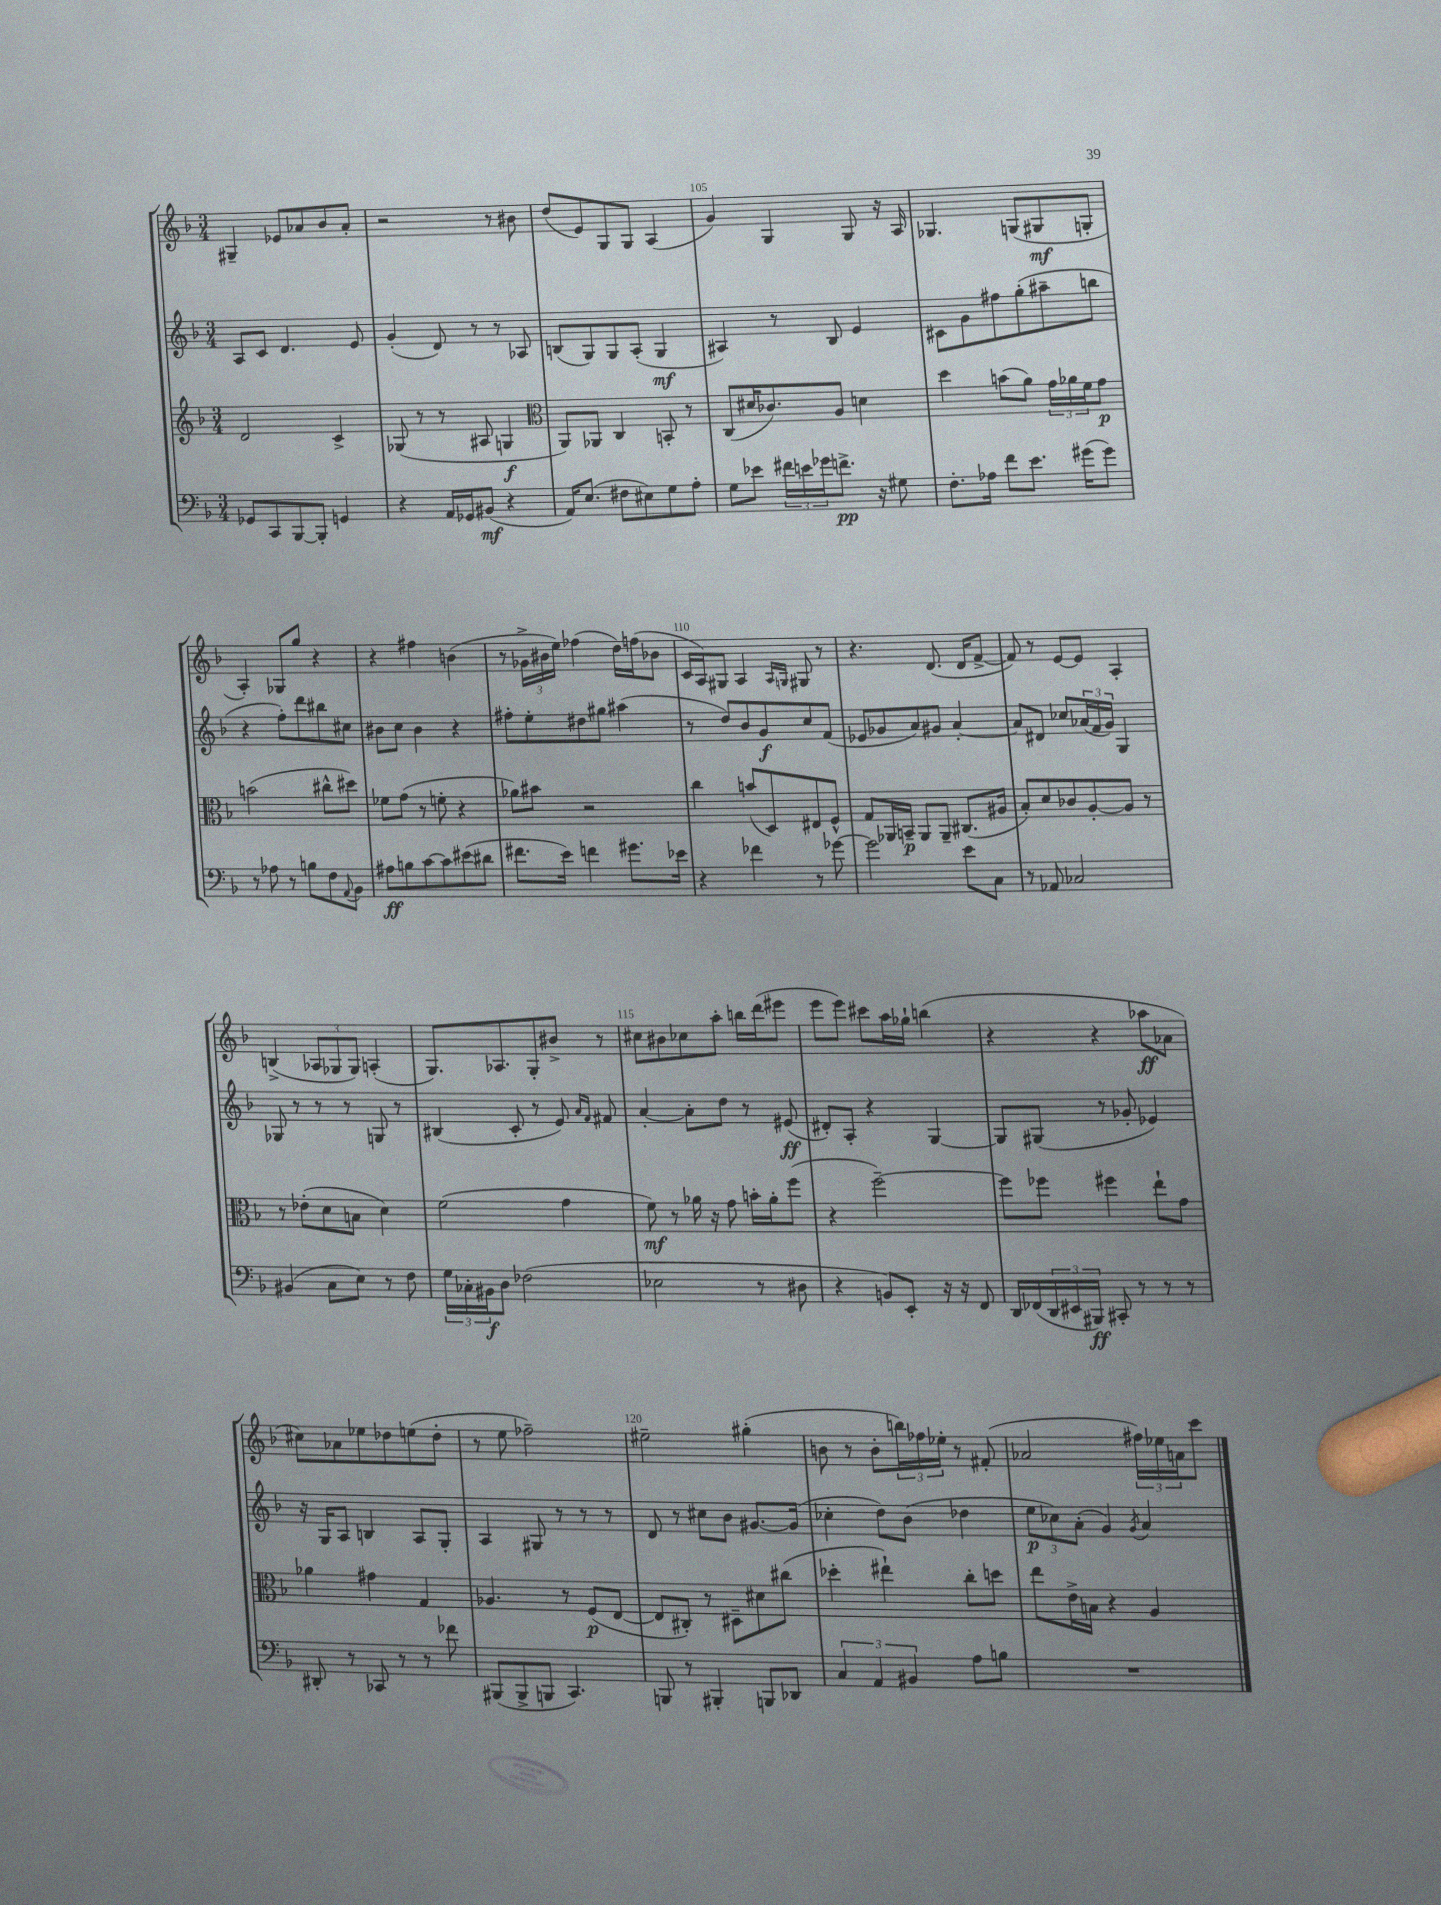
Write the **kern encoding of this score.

**kern	**dynam	**kern	**dynam	**kern	**dynam	**kern	**dynam
*part4	*part4	*part3	*part3	*part2	*part2	*part1	*part1
*staff4	*staff4	*staff3	*staff3	*staff2	*staff2	*staff1	*staff1
*clefF4	*	*clefG2	*	*clefG2	*	*clefG2	*
*k[b-]	*	*k[b-]	*	*k[b-]	*	*k[b-]	*
*M3/4	*	*M3/4	*	*M3/4	*	*M3/4	*
=102	=102	=102	=102	=102	=102	=102	=102
8GG-X/L	.	2d/	.	8A/L	.	4G#X~/	.
8CC/	.	.	.	8c/J	.	.	.
[8BBB-/	.	.	.	4.d/	.	8e-X/L	.
8BBB-'/J]	.	.	.	.	.	8a-X/	.
4GGn/	.	4c^/	.	.	.	8b-/	.
.	.	.	.	8e/	.	8a-'/J	.
=103	=103	=103	=103	=103	=103	=103	=103
4r	.	(8G-X/	.	(4g'/	.	2r	.
.	.	8r	.	.	.	.	.
16AA/LL	.	8r	.	8d/)	.	.	.
16GG-X/J	.	.	.	.	.	.	.
(8BB#X/J	mf	8A#X/	.	8r	.	.	.
4r	.	4Gn/	f	8r	.	8r	.
.	.	.	.	8A-X/	.	8b#X\	.
=104	=104	=104	=104	=104	=104	=104	=104
*	*	*clefC3	*	*	*	*	*
16AA/KL)	.	8AA/L)	.	(8Bn/L	.	(8dd/L	.
(8.E/J	.	.	.	.	.	.	.
.	.	8AA-X/J	.	8G/)	.	8e/)	.
8F#X\L	.	4C/	.	8G/	.	8G/	.
8E#X\)	.	.	.	(8A'/J	.	8G/J	.
8G\	.	8BBn'/	.	4G/	mf	(4A/	.
8A'\J	.	8r	.	.	.	.	.
=105	=105	=105	=105	=105	=105	=105	=105
8G\L	.	(8C/L	.	4A#X/)	.	4g/)	.
8e-X\J	.	16d#X/K	.	.	.	.	.
.	.	8.c-X/)	.	.	.	.	.
24f#X\LL	.	.	.	8r	.	4G/	.
24en\	.	.	.	.	.	.	.
24g-X\J	.	.	.	.	.	.	.
8.fn^\J	pp	8A/J	.	8B-/	.	.	.
.	.	4dn\	.	4e/	.	8G/	.
16r	.	.	.	.	.	.	.
8G#X\	.	.	.	.	.	16r	.
.	.	.	.	.	.	16A/	.
=106	=106	=106	=106	=106	=106	=106	=106
8.F'\L	.	4dd\	.	8c#X\L	.	4.G-X/	.
.	.	.	.	8g\	.	.	.
16A-X\Jk	.	.	.	.	.	.	.
8f\L	.	(8bn\L	.	8ff#X\	.	.	.
8.e\J	.	8a\J)	.	(8gg'\	.	(8Gn/L	.
.	.	24g\LL	.	8aa#X~\	.	8G#X/	mf
.	.	24a-X\	.	.	.	.	.
(16g#X\KL	.	.	.	.	.	.	.
.	.	24f\J	.	.	.	.	.
8g#\J)	.	8g\J	p	8bbn\J	.	8Gn'/J	.
!!LO:LB:g=z
=107	=107	=107	=107	=107	=107	=107	=107
8r	.	(2bn\	.	4r	.	4A'/)	.
8A-X\	.	.	.	.	.	.	.
8r	.	.	.	8ff'\L)	.	8G-X/L	.
8Bn\L	.	.	.	8ddd\	.	8gg/J	.
8F\	.	8cc#X^^\L	.	8bb#X\	.	4r	.
8qqAA/	.	.	.	.	.	.	.
8BB-\J	.	8dd#X\J)	.	8cc#X\J	.	.	.
=108	=108	=108	=108	=108	=108	=108	=108
8A#X\L	ff	8f-X\L	.	8b#X\L	.	4r	.
8Bn\	.	(8g\J	.	8cc\J	.	.	.
[8c\	.	8r	.	4b#\	.	4ff#X\	.
8c\]	.	8fn'\	.	.	.	.	.
(8e#X\	.	4r	.	4r	.	(4bn\	.
8d#X\J	.	.	.	.	.	.	.
=109	=109	=109	=109	=109	=109	=109	=109
8.f#X\L	.	8a-X\L)	.	8ff#X'\L	.	8r	.
.	.	8b#X\J	.	8ee'\	.	24g-X^\LL	.
.	.	.	.	.	.	24b#X\	.
16e\Jk)	.	.	.	.	.	.	.
.	.	.	.	.	.	24ee\JJ)	.
4fn\	.	2r	.	8dd#X\	.	(4ff-X\	.
.	.	.	.	8gg#X\J	.	.	.
8.g#X\L	.	.	.	(4aa#X\	.	16dd\LL)	.
.	.	.	.	.	.	(16ffn\J	.
.	.	.	.	.	.	8b-X\J	.
16e-X\Jk	.	.	.	.	.	.	.
=110	=110	=110	=110	=110	=110	=110	=110
4r	.	4cc\	.	8r	.	16c/LL	.
.	.	.	.	.	.	16A/J)	.
.	.	.	.	8dd/L)	.	8G#X/J	.
4f-X\	.	(8bn/L	.	8b-/	.	4A/	.
.	.	8D/)	.	8g/	f	.	.
.	.	.	.	.	.	16qqA/LL	.
.	.	.	.	.	.	16qqGn/JJ	.
8r	.	8E#X/	.	8cc/	.	8G#X/	.
[8g-X\	.	8F^^/J	.	(8f/J	.	8r	.
=111	=111	=111	=111	=111	=111	=111	=111
2g-\]	.	8G/L	.	8e-X/L	.	4.r	.
.	.	16AA-X/L	.	8g-X/	.	.	.
.	.	16BBn~/JJ	p	.	.	.	.
.	.	8AA-/L	.	8a/)	.	.	.
.	.	8AA-~/J	.	8g#X/J	.	(8.d/	.
8e\L	.	(8.C#X/L	.	[4a'/	.	.	.
.	.	.	.	.	.	16d/KL	.
8C\J	.	.	.	.	.	[8f^/J	.
.	.	16A#X/Jk	.	.	.	.	.
=112	=112	=112	=112	=112	=112	=112	=112
8r	.	8B-'/L)	.	8a/L]	.	8f/])	.
8AA-X/	.	8d/	.	8d#X/J	.	8r	.
2C-X/	.	8c-X/	.	8cc-X/L	.	[8e/L	.
.	.	[8A'/	.	(24a-X/L	.	8e/J]	.
.	.	.	.	24f/	.	.	.
.	.	.	.	24g/JJ)	.	.	.
.	.	8A/J]	.	4G/	.	4A'/	.
.	.	8r	.	.	.	.	.
!!LO:LB:g=z
=113	=113	=113	=113	=113	=113	=113	=113
(4BB#X/	.	8r	.	8G-X/	.	(4Bn^/	.
.	.	(8e-X'\L	.	8r	.	.	.
8C\L	.	8d\	.	8r	.	12A-X/L	.
.	.	.	.	.	.	12G-X/	.
8E\J)	.	8Bn\J	.	8r	.	.	.
.	.	.	.	.	.	12G-/J)	.
8r	.	4d\)	.	8Gn/	.	(4An'/	.
8F\	.	.	.	8r	.	.	.
=114	=114	=114	=114	=114	=114	=114	=114
24G\LL	.	(2f\	.	(4B#X/	.	8.G/L)	.
24C-X'\	.	.	.	.	.	.	.
24BB#X\J	f	.	.	.	.	.	.
8D\J	.	.	.	.	.	.	.
.	.	.	.	.	.	8.A-X/	.
(2F-X\	.	.	.	8c'/	.	.	.
.	.	.	.	8r	.	8G'/	.
.	.	4g\	.	8e/)	.	8b#X^/J	.
.	.	.	.	16qqa/LL	.	.	.
.	.	.	.	16qqf/JJ	.	.	.
.	.	.	.	8f#X/	.	8r	.
=115	=115	=115	=115	=115	=115	=115	=115
2E-X\	.	8f\)	mf	[4a'/	.	8cc#X\L	.
.	.	8r	.	.	.	8b#X\	.
.	.	16a-X\	.	8a'\L]	.	8cc-X\	.
.	.	16r	.	.	.	.	.
.	.	8g\	.	8dd\J	.	8aa'\J	.
8r	.	16bn'\LL	.	8r	.	16bbn\LL	.
.	.	16a-'\J	.	.	.	(16ddd\J	.
8D#X\	.	(8ff\J	.	(8e#X/	ff	8eee#X\J	.
=116	=116	=116	=116	=116	=116	=116	=116
4r	.	4r	.	8d#X'/L)	.	8eee\L	.
.	.	.	.	8A'/J	.	8eee\J)	.
8BBn/L)	.	[2ff~\)	.	4r	.	8ccc#X\L	.
8EE'/J	.	.	.	.	.	16aa\L	.
.	.	.	.	.	.	16gg-X`\JJ	.
16r	.	.	.	[4G/	.	(4bbn\	.
16r	.	.	.	.	.	.	.
8FF/	.	.	.	.	.	.	.
=117	=117	=117	=117	=117	=117	=117	=117
16DD/LL	.	8ff\L]	.	8G/L]	.	4r	.
(16FF-X/	.	.	.	.	.	.	.
24DD/	.	8ff-X\J	.	(8G#X/J	.	.	.
24EE#X/	.	.	.	.	.	.	.
24BBB#X/JJ)	ff	.	.	.	.	.	.
8CC#X'/	.	4ff#X\	.	8r	.	4r	.
8r	.	.	.	8g-X'/	.	.	.
8r	.	8ee`\L	.	4e-X/)	.	8aa-X\L	ff
8r	.	8g\J	.	.	.	8a-X\J	.
!!LO:LB:g=z
=118	=118	=118	=118	=118	=118	=118	=118
8DD#X'/	.	4a-X\	.	16r	.	8cc#X\L)	.
.	.	.	.	16G/KL	.	.	.
8r	.	.	.	8A/J	.	8a-X\	.
8CC-X/	.	4g#X\	.	4Bn/	.	8ee-X\	.
8r	.	.	.	.	.	8dd-X\	.
8r	.	4G/	.	8A/L	.	(8een\	.
8f-X\	.	.	.	8G'/J	.	8dd-'\J	.
=119	=119	=119	=119	=119	=119	=119	=119
(8BBB#X/L	.	4.A-X/	.	4A/	.	8r	.
8BBB#^/	.	.	.	.	.	8ee\	.
8BBBn/J	.	.	.	8G#X/	.	2ff-X~\)	.
4.CC/)	.	8r	.	8r	.	.	.
.	.	(8F/L	p	8r	.	.	.
.	.	[8E/J	.	8r	.	.	.
=120	=120	=120	=120	=120	=120	=120	=120
8BBBn/	.	8E/L]	.	8d/	.	2ee#X~\	.
8r	.	8C#X'/J)	.	8r	.	.	.
4BBB#X'/	.	8r	.	8cc#X\L	.	.	.
.	.	8D#X~\L	.	8b-\J	.	.	.
8BBBn/L	.	8d#X\	.	[8.g#X/L	.	(4gg#X'\	.
8DD-X/J	.	(8cc#X\J	.	.	.	.	.
.	.	.	.	(16g#/Jk]	.	.	.
=121	=121	=121	=121	=121	=121	=121	=121
6C/	.	4dd-X'\	.	4cc-X'\	.	8bn\	.
.	.	.	.	.	.	8r	.
6AA/	.	.	.	.	.	.	.
.	.	4ee#X`\)	.	8dd\L)	.	8b'\L	.
6BB#X/	.	.	.	.	.	.	.
.	.	.	.	(8b-\J	.	24bbn\L)	.
.	.	.	.	.	.	24ff-X\	.
.	.	.	.	.	.	24ee-X'\JJ	.
8A\L	.	8cc'\L	.	4dd-X\	.	8r	.
8Bn\J	.	8ddn\J	.	.	.	(8f#X'/	.
=122	=122	=122	=122	=122	=122	=122	=122
2.r	.	8ee\L	.	12ee\L	p	2a-X/	.
.	.	.	.	12cc-X\)	.	.	.
.	.	16e^\L	.	.	.	.	.
.	.	.	.	(12a'\J	.	.	.
.	.	16Bn\JJ	.	.	.	.	.
.	.	4r	.	4g/)	.	.	.
.	.	.	.	8qg/	.	.	.
.	.	4A/	.	4a/	.	24ff#X\LL)	.
.	.	.	.	.	.	24ee-X\	.
.	.	.	.	.	.	24an\J	.
.	.	.	.	.	.	8ccc\J	.
==	==	==	==	==	==	==	==
*-	*-	*-	*-	*-	*-	*-	*-
